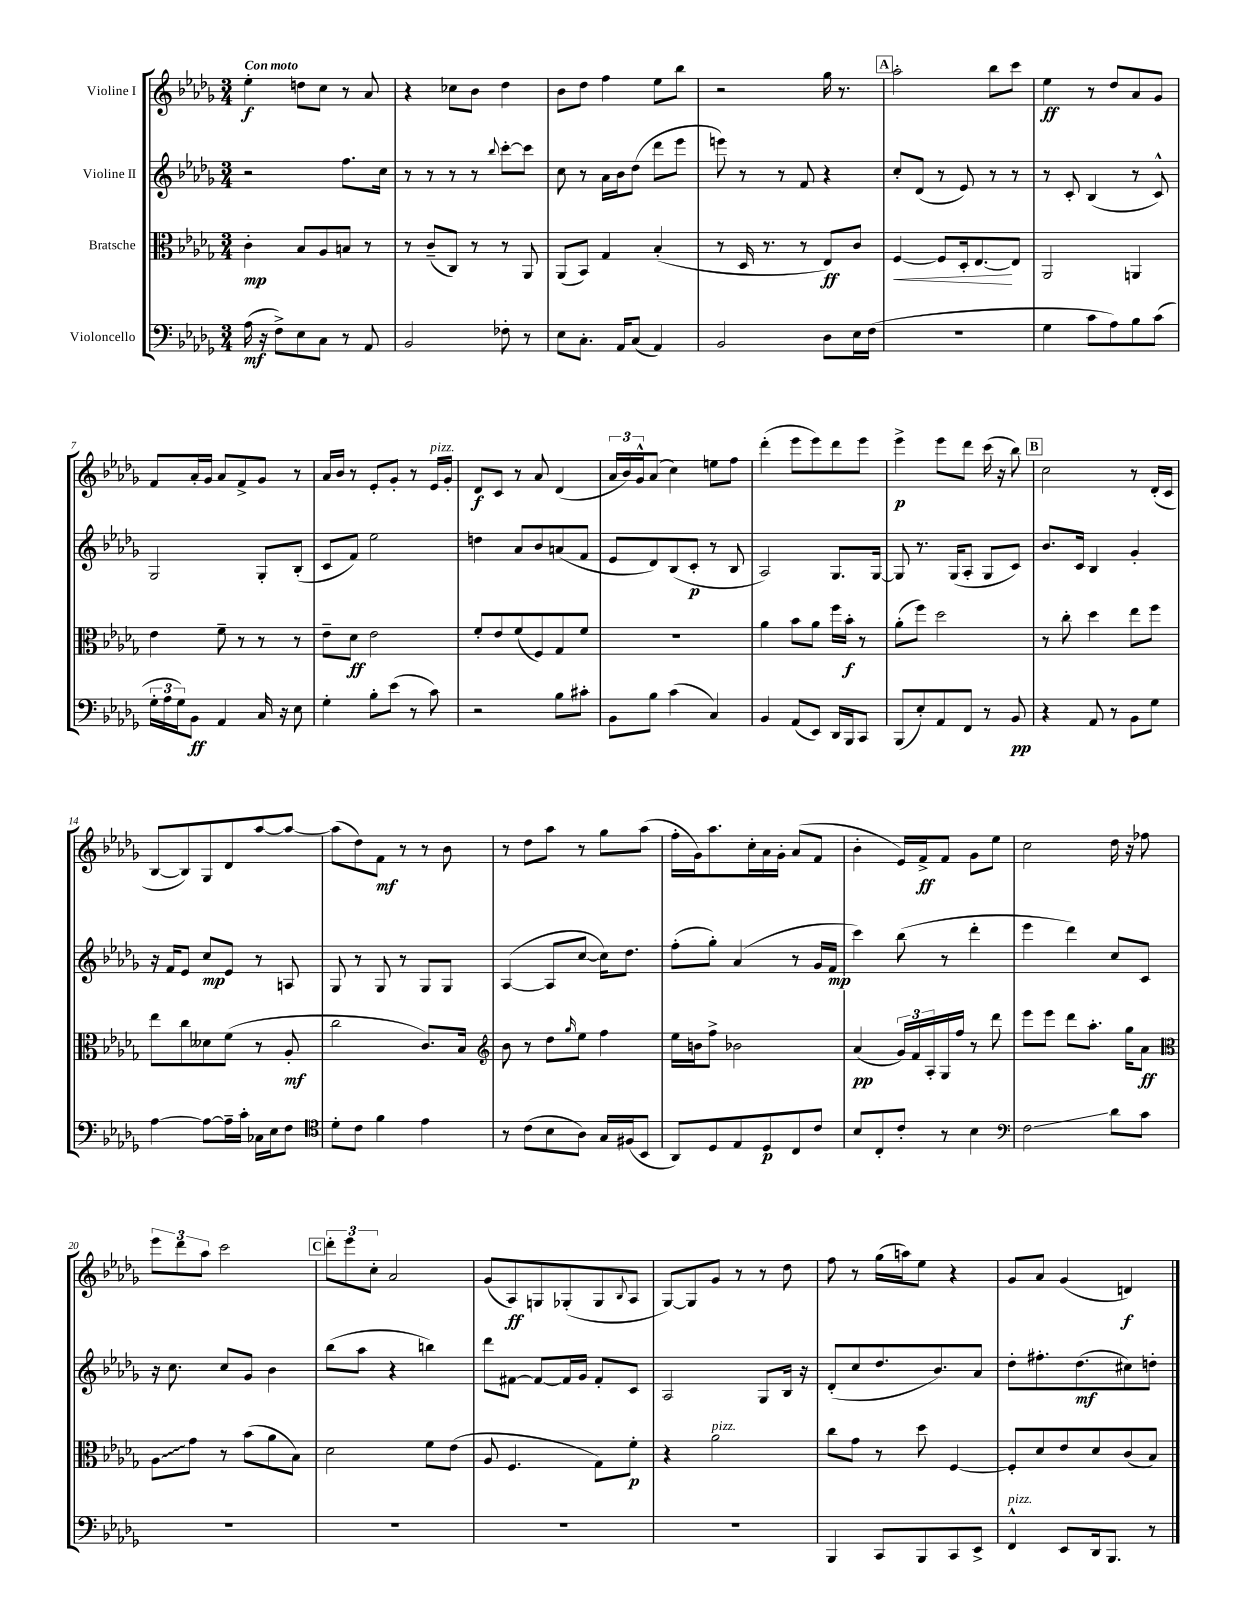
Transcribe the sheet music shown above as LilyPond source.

<<
\new StaffGroup <<
\new Staff = "s0" \with { instrumentName = "Violine I" } {
    \clef treble \key des \major \numericTimeSignature \time 3/4 \tempo "Con moto"
    ees''4-.\f d''8 c''8 r8 aes'8 |
    r4 ces''8 bes'8 des''4 |
    bes'8 des''8 f''4 ees''8 bes''8 |
    r2 ges''16 r8. |
    \mark \markup { \box "A" } aes''2-. bes''8 c'''8 |
    ees''4\ff r8 des''8 aes'8 ges'8 |
    f'8 aes'16-. ges'16 aes'8 f'8-> ges'8 r8 |
    aes'16 bes'16 r8 ees'8-. ges'8-. r8 ees'16^\markup { \italic "pizz." } ges'16-. |
    des'8\f c'8 r8 aes'8 des'4( |
    \tuplet 3/2 { aes'16 bes'16) ges'16-^ } aes'8( c''4) e''8 f''8 |
    des'''4-.( ees'''8 ees'''8) des'''8 ees'''8 |
    ees'''4->\p ees'''8 des'''8 c'''16( r16 bes''8) |
    \mark \markup { \box "B" } c''2 r8 des'16-.( c'16 |
    bes8~ bes8) ges8 des'8 aes''8~ aes''8~ |
    aes''8( des''8) f'8\mf r8 r8 bes'8 |
    r8 des''8 aes''8 r8 ges''8 aes''8( |
    f''16-. ges'16) aes''8. c''16-. aes'16 ges'16-. aes'8( f'8 |
    bes'4-. ees'16) f'16->\ff f'8 ges'8 ees''8 |
    c''2 des''16 r16 fes''8 |
    \tuplet 3/2 { ees'''8 des'''8 aes''8 } c'''2 |
    \mark \markup { \box "C" } \tuplet 3/2 { des'''8-. ees'''8 c''8-. } aes'2 |
    ges'8( aes8\ff) g8 ges8-.( ges8 \appoggiatura { bes8 } aes8 |
    ges8~) ges8 ges'8 r8 r8 des''8 |
    f''8 r8 ges''16( a''16) ees''8 r4 |
    ges'8 aes'8 ges'4( d'4\f) \bar "|." |
}
\new Staff = "s1" \with { instrumentName = "Violine II" } {
    \clef treble \key des \major \numericTimeSignature \time 3/4
    r2 f''8. c''16 |
    r8 r8 r8 r8 \appoggiatura { bes''8 } c'''8~-. c'''8 |
    c''8 r8 aes'16 bes'16 des''8( des'''8 ees'''8 |
    e'''8) r8 r8 f'8 r4 |
    \mark \markup { \box "A" } c''8-. des'8( r8 ees'8) r8 r8 |
    r8 c'8-. bes4( r8 c'8-^) |
    ges2 ges8-. bes8-.( |
    c'8 f'8) ees''2 |
    d''4 aes'8 bes'8 a'8( f'8 |
    ees'8 des'8) bes8( c'8-.\p r8 bes8 |
    aes2) ges8. ges16~ |
    ges8 r8. ges16( aes8-. ges8 c'8) |
    \mark \markup { \box "B" } bes'8. c'16 bes4 ges'4-. |
    r16 f'16 ees'8 c''8\mp ees'8 r8 a8 |
    ges8 r8 ges8 r8 ges8 ges8 |
    aes4~( aes8 c''8~ c''16) des''8. |
    f''8-.( ges''8-.) aes'4( r8 ges'16 f'16\mp |
    c'''4) bes''8( r8 des'''4-. |
    ees'''4 des'''4) c''8 c'8 |
    r16 c''8. c''8 ges'8 bes'4 |
    \mark \markup { \box "C" } bes''8( aes''8 r4 b''4) |
    des'''8 fis'8~ fis'8~ fis'16 ges'16 fis'8-. c'8 |
    aes2 ges8 bes16 r16 |
    des'8-.( c''8 des''8. bes'8.) aes'8 |
    des''8-. fis''8.-. des''8.\mf( cis''8) d''8-. \bar "|." |
}
\new Staff = "s2" \with { instrumentName = "Bratsche" } {
    \clef alto \key des \major \numericTimeSignature \time 3/4
    c'4-.\mp bes8 aes8 b8 r8 |
    r8 c'8--( c8) r8 r8 aes,8 |
    aes,8( bes,8) ges4 bes4-.( |
    r8 des16 r8. r8 ees8\ff) c'8 |
    \mark \markup { \box "A" } f4~\< f8 des16-. ees8.~\! ees8 |
    aes,2 a,4 |
    ees'4 f'8-- r8 r8 r8 |
    ees'8-- des'8\ff ees'2 |
    f'8-. ees'8 f'8( f8) ges8 f'8 |
    R2. |
    aes'4 bes'8 aes'8 f''16 bes'16-.\f r8 |
    aes'8-.( f''8) des''2 |
    \mark \markup { \box "B" } r8 c''8-. des''4 ees''8 f''8 |
    ees''8 c''8 deses'8 f'8( r8 aes8-.\mf |
    c''2 c'8.) bes16 |
    \clef treble bes'8 r8 des''8 \grace { ges''16 } ees''8 f''4 |
    ees''16 b'16 f''8-> bes'2 |
    aes'4\pp( \tuplet 3/2 { ges'16) f'16 aes16-. } ges16 f''16 r8 des'''8 |
    ees'''8 ees'''8 des'''8 aes''8.-. ges''16 aes'8\ff |
    \clef alto \once \override Glissando.style = #'zigzag aes8\glissando ges'8 r8 bes'8( aes'8 bes8) |
    \mark \markup { \box "C" } des'2 f'8 ees'8( |
    aes8 f4. ges8) f'8-.\p |
    r4 aes'2^\markup { \italic "pizz." } |
    c''8 ges'8 r8 des''8 f4~ |
    f8-. des'8 ees'8 des'8 c'8( bes8) \bar "|." |
}
\new Staff = "s3" \with { instrumentName = "Violoncello" } {
    \clef bass \key des \major \numericTimeSignature \time 3/4
    aes16\mf( r16 f8->) ees8 c8 r8 aes,8 |
    bes,2 fes8-. r8 |
    ees8 c8.-. aes,16 c8( aes,4) |
    bes,2 des8 ees16 f16( |
    \mark \markup { \box "A" } R2. |
    ges4 c'8 aes8) bes8 c'8( |
    \tuplet 3/2 { ges16-. aes16 ges16) } bes,8\ff aes,4 c16 r16 ees8 |
    ges4-. bes8-. ees'8( r8 c'8) |
    r2 bes8 cis'8-. |
    bes,8 bes8 c'4( c4) |
    bes,4 aes,8( ees,8) des,16 bes,,16 c,8 |
    bes,,8( ees8-.) aes,8 f,8 r8 bes,8\pp |
    \mark \markup { \box "B" } r4 aes,8 r8 bes,8 ges8 |
    aes4~ aes8~ aes16-- c'16-. ces16 ees16 f8 |
    \clef tenor des'8-. c'8 f'4 ees'4 |
    r8 c'8( bes8 aes8) ges16 fis16( bes,8 |
    aes,8) des8 ees8 des8\p c8 c'8 |
    bes8 c8-. c'8-. r8 bes4 |
    \clef bass f2\glissando des'8 c'8 |
    R2. |
    \mark \markup { \box "C" } R2. |
    R2. |
    R2. |
    bes,,4 c,8 bes,,8 c,8 ees,8-> |
    f,4-^^\markup { \italic "pizz." } ees,8 des,16 bes,,8. r8 \bar "|." |
}
>>
>>
